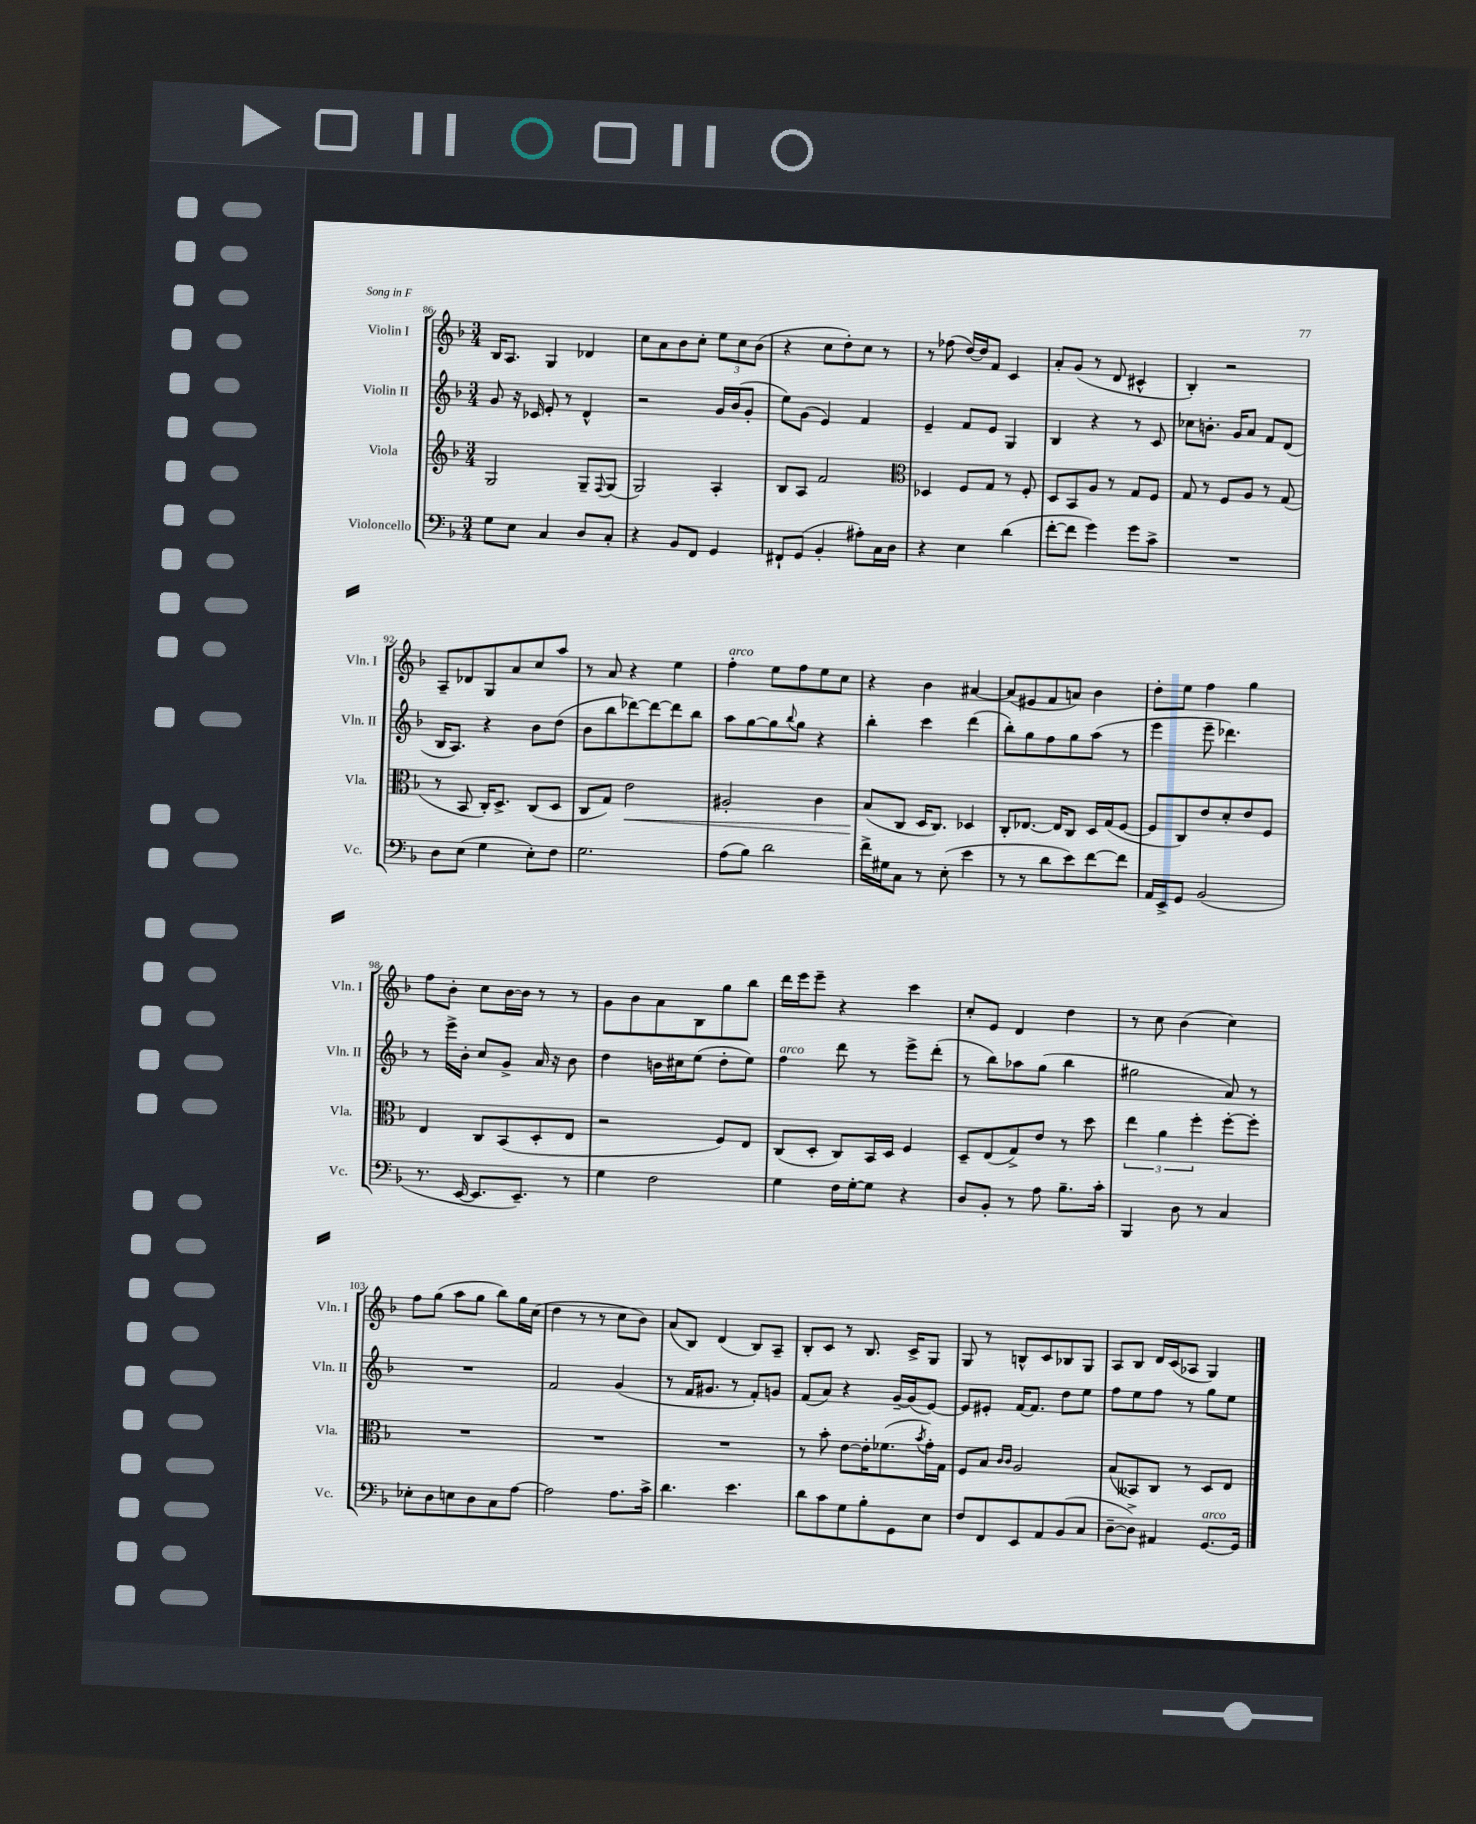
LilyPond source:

<<
\new StaffGroup <<
\new Staff = "s0" \with { instrumentName = "Violin I" shortInstrumentName = "Vln. I" } {
    \clef treble \key f \major \numericTimeSignature \time 3/4
    bes16 a8. g4 des'4 |
    c''8 a'8 bes'8 c''8-. \tuplet 3/2 { e''8 c''8 bes'8( } |
    r4 c''8 d''8-.) c''8 r8 |
    r8 fes''8( d''16~) d''16 f'8 c'4 |
    a'8-. g'8( r8 d'8 cis'4-^ |
    bes4-.) r2 |
    a8-- des'8 g8 a'8 c''8 a''8 |
    r8 a'8 r4 e''4 |
    f''4-.^\markup { \italic "arco" } e''8 f''8 e''8 c''8 |
    r4 bes'4 ais'4~ |
    ais'8( eis'8 f'8 a'8) bes'4 |
    d''8-. e''8 f''4 g''4 |
    f''8 bes'8-. c''8 bes'16~ bes'16 r8 r8 |
    g'8 bes'8 a'8 bes8 g''8 bes''8 |
    d'''16 e'''16 e'''8-- r4 c'''4 |
    c''8-. e'8 d'4 d''4 |
    r8 c''8 bes'4( c''4) |
    f''8 g''8( a''8 g''8 bes''8) g''16 c''16( |
    d''4 r8 r8 c''8 bes'8) |
    a'8( bes8) d'4( bes8) a8-- |
    bes8-. c'8 r8 bes8. c'16-> g8 |
    g8 r8 b8-^ c'8 bes8 g8 |
    a8 bes8 d'16 c'16( aes8 g4) \bar "|." |
}
\new Staff = "s1" \with { instrumentName = "Violin II" shortInstrumentName = "Vln. II" } {
    \clef treble \key f \major \numericTimeSignature \time 3/4
    g'8 r16 ces'16 e'8-. r8 d'4-^ |
    r2 g'16 bes'16( g'8-. |
    e''8) g'8( e'4) f'4 |
    e'4-- f'8 e'8 g4 |
    bes4 r4 r8 c'8 |
    ces''8 b'8.-. g'16 a'8 f'8 d'8( |
    bes16 a8.) r4 bes'8 d''8( |
    bes'8 bes''8 des'''8~) des'''8~ des'''8 bes''8 |
    a''8 g''8~ g''8 \appoggiatura { bes''8 } g''8 r4 |
    bes''4-. c'''4 d'''4( |
    bes''8-.) g''8 f''8 g''8 a''8( r8 |
    e'''4 e'''8-- des'''4.) |
    r8 e'''16-> bes'16-. c''8 g'8-> a'16 r16 bes'8 |
    d''4 b'16 cis''16 e''8( d''8-. e''8) |
    f''4^\markup { \italic "arco" } d'''8 r8 e'''8-> d'''8-.( |
    r8 bes''8) aes''8 g''8( bes''4 |
    gis''2 a'8) r8 |
    R2. |
    f'2 g'4( |
    r8 f'16 gis'8. r8 f'8-.) g'8 |
    f'8( a'8) r4 g'16~-- g'16( e'8~) |
    e'8 eis'8-. f'16~ f'8. d''8 e''8 |
    f''8 e''8 f''8 r8 g''8 e''8 \bar "|." |
}
\new Staff = "s2" \with { instrumentName = "Viola" shortInstrumentName = "Vla." } {
    \clef treble \key f \major \numericTimeSignature \time 3/4
    g2 g8-- \appoggiatura { f8 } g8( |
    g2) a4-. |
    bes8 a8 f'2 |
    \clef alto des4 f8 g8 r8 f8-. |
    d8 bes,8 a8 r8 g8 f8 |
    g8 r8 f8 a8 r8 g8( |
    r8 bes,8 c16-.) d8.-> c8( d8 |
    c8 g8) e'2\< |
    ais2-. c'4 |
    bes8\!( c8 d16 c8.) des4 |
    c8-. ees8.~ ees16 c8 d16 g16( f8~ |
    f8 c8) e'8 d'8-. e'8 f8 |
    e4 c8 bes,8( d8-. e8 |
    r2 f8) e8 |
    c8( d8-. c8) bes,16 d16 f4 |
    d8-- e8( g8->) e'8 r8 d''8 |
    \tuplet 3/2 { e''4 a'4 f''4-. } f''8~-. f''8-. |
    R2. |
    R2. |
    R2. |
    r8 bes'8-. e'8~ e'16-. fes'8.( \acciaccatura { bes'8 } g'16-.) g16 |
    f8 bes8 \grace { c'16 c'16 } a2 |
    bes8( beses,8) c8 r8 d8 e8 \bar "|." |
}
\new Staff = "s3" \with { instrumentName = "Violoncello" shortInstrumentName = "Vc." } {
    \clef bass \key f \major \numericTimeSignature \time 3/4
    g8 e8 c4 d8 c8-. |
    r4 bes,8 f,8 g,4 |
    fis,8-! g,8( bes,4-. ais8-.) c16 d16 |
    r4 e4 d'4( |
    f'8~-. f'8 g'4) g'8 c'8-> |
    R2. |
    d8 e8( g4 e8-.) f8 |
    g2. |
    a8( bes8) d'2 |
    f'16-> gis16 c8 r8 e8-.( e'4 |
    r8 r8 d'8 e'8) f'8~ f'8 |
    a,16 e,16-> g,8 bes,2( |
    r8. e,16~ e,8. e,8.--) r8 |
    g4 f2 |
    g4 f16 g16~-. g8 r4 |
    d8 bes,8-. r8 a8 bes8.-- c'16-. |
    bes,,4 d8 r8 c4 |
    ees8-. d8 e8 d8 c8 a8~ |
    a2 a8. c'16-> |
    d'4. e'4. |
    d'8 c'8 g8 bes8-. g,8 e8 |
    f8 f,8 e,8 a,8 bes,8( c8 |
    d8~-- d8->) ais,4 g,8.~^\markup { \italic "arco" } g,16 \bar "|." |
}
>>
>>
\layout { \context { \Score currentBarNumber = #86 } }
